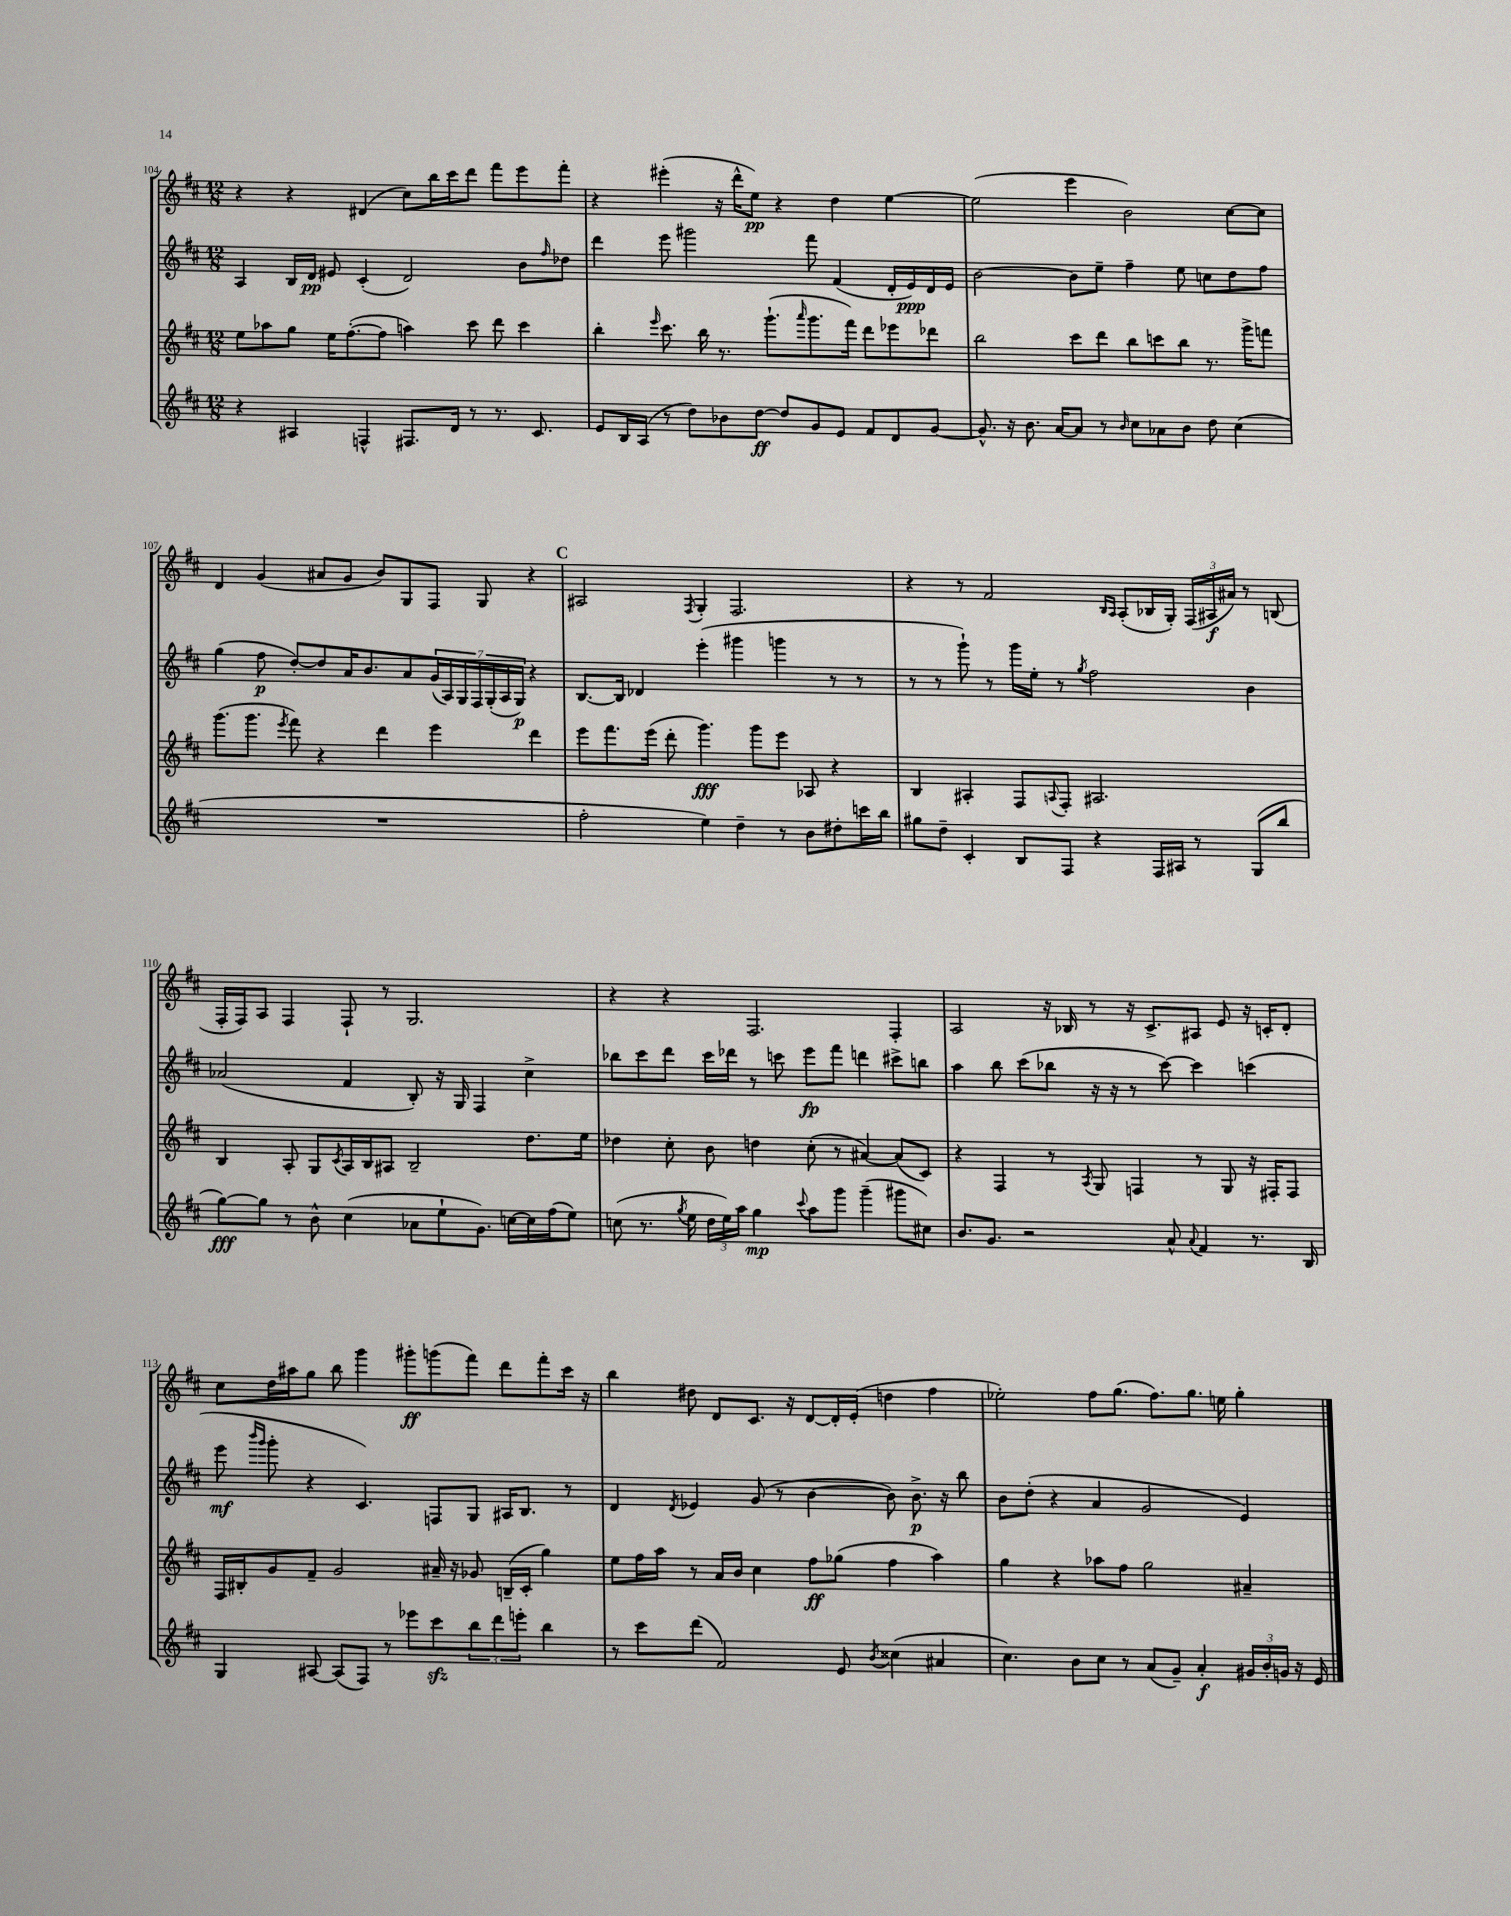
<<
\new StaffGroup <<
\new Staff = "s0" {
    \clef treble \key d \major \numericTimeSignature \time 12/8
    r4 r4 dis'4( cis''8) b''16 cis'''16 d'''8 fis'''8 e'''8 fis'''8-. |
    r4 eis'''4-.( r16 d'''16-^ e''8\pp) r4 d''4 e''4~ |
    e''2( e'''4 b'2) cis''8~ cis''8 |
    d'4 g'4( ais'8 g'8 b'8) g8 fis8 g8 r4 |
    \mark \markup { \bold "C" } ais2 \acciaccatura { fis8 } g4-. fis2. |
    r4 r8 fis'2 \grace { b16 a16 } a8-.( bes16 g16-.) \tuplet 3/2 { fis16( ais16\f ais'16) } r8 b8( |
    fis16-. fis16) a8 fis4 fis8-! r8 g2. |
    r4 r4 fis2. fis4-. |
    a2 r16 bes16 r8 r16 cis'8.-> ais8 e'8 r16 c'16-. d'8-. |
    cis''8 d''16 ais''16 g''8 b''8 g'''4 gis'''8-.\ff g'''8( fis'''8) d'''8 fis'''8-. cis'''16 r16 |
    b''4 dis''8 d'8 cis'8. r16 d'8~ d'16-. e'16-.( d''4 fis''4 |
    ees''2-.) fis''8 g''8.( fis''8.) g''8. e''16 g''4-. \bar "|." |
}
\new Staff = "s1" {
    \clef treble \key d \major \numericTimeSignature \time 12/8
    a4 b16 d'16\pp eis'8 cis'4-.( d'2) b'8 \grace { fis''16 } des''8 |
    d'''4 e'''8 gis'''2 fis'''8 fis'4( d'16-. e'16\ppp) d'16 e'16 |
    b'2~ b'8 e''8-- fis''4-- e''8 c''8 d''8 fis''8 |
    g''4( fis''8\p d''8~-.) d''8 a'16 b'8. a'8 \tuplet 7/4 { g'16( a16) g16 fis16 g16-.( a16 g16\p) } r4 |
    \mark \markup { \bold "C" } b8.~ b16 des'4 e'''4-.( gis'''4 g'''4 r8 r8 |
    r8 r8 g'''8-!) r8 g'''16 e''16-. r8 \acciaccatura { g''8 } fis''2 b'4 |
    aes'2( fis'4 b8-.) r16 g16 fis4 cis''4-> |
    bes''8 cis'''8 d'''8 cis'''16 des'''16 r8 c'''8 e'''8\fp fis'''8 d'''4 cis'''8-> b''8 |
    a''4 b''8 cis'''8( bes''8 r16 r16 r8 cis'''8~) cis'''4 c'''4( |
    e'''8\mf \grace { b'''16 g'''16 } g'''8-. r4 cis'4.) f8 g8 ais16 b8. r8 |
    d'4 \acciaccatura { d'8 } ees'4 g'8( r8 b'4~ b'8) b'8.->\p r16 b''8 |
    b'8 d''8-.( r4 a'4 g'2 e'4) \bar "|." |
}
\new Staff = "s2" {
    \clef treble \key d \major \numericTimeSignature \time 12/8
    e''8 aes''8 g''8 e''16 fis''8.~-.( fis''8 a''4) cis'''8 d'''8 cis'''4 |
    b''4-. \grace { e'''16 } cis'''8. b''16 r8. g'''8.-!( \grace { a'''16 } g'''8. fis'''16) d'''8 ees'''8 des'''8 |
    b''2 cis'''8 d'''8 b''8 c'''8 b''8 r8. g'''16-> f'''8 |
    g'''8.( g'''8. \acciaccatura { e'''8 } fis'''8) r4 d'''4 e'''4 d'''4 |
    \mark \markup { \bold "C" } e'''8 fis'''8. e'''16( d'''8-. g'''4.\fff) g'''8 e'''8 aes8 r4 |
    b4 ais4-. fis8 \appoggiatura { a8 } fis8-. ais2. |
    b4 a8-. g8 \acciaccatura { cis'8 } a16 b16 ais8 b2-- d''8. e''16 |
    des''4 cis''8-. b'8 d''4 cis''8-.( r8 ais'4~) ais'8( cis'8) |
    r4 fis4 r8 \acciaccatura { a8 } g8 f4 r8 g8 r16 fis16-. fis8 |
    fis16 bis16-. g'8 fis'8-- g'2 ais'16-- r16 ges'8 b16--( cis'16-. g''4) |
    e''8 fis''16 a''16 r8 a'16 b'16 cis''4 fis''8\ff ges''8( fis''4 a''4) |
    g''4 r4 aes''8 fis''8 g''2 ais'4-- \bar "|." |
}
\new Staff = "s3" {
    \clef treble \key d \major \numericTimeSignature \time 12/8
    r4 ais4 f4-^ fis8. d'16 r8 r8. cis'8. |
    e'8 b16 a16( r8 d''8) bes'8 d''8~\ff d''8 g'8 e'8 fis'8 d'8 g'8~ |
    g'8.-^ r16 b'8. a'16~ a'8 r8 \grace { b'16 } cis''8 aes'8 b'8 d''8 cis''4( |
    R1. |
    \mark \markup { \bold "C" } fis''2-. e''4) d''4-- r8 b'8 dis''8-. c'''16 b''16 |
    gis''8 d''8-- cis'4-. b8 fis8 r4 fis16 ais16 r8 g8( b''8 |
    g''8~\fff) g''8 r8 b'8-^ cis''4( aes'8 e''8-! g'8.) c''16~ c''16 fis''16( e''8) |
    c''8( r8. \acciaccatura { g''8 } e''16 \tuplet 3/2 { d''16 e''16) a''16 } g''4\mp \appoggiatura { cis'''8 } a''8 g'''8 g'''4--( gis'''8 cis''8) |
    b'8. g'8. r2 a'8-^ \appoggiatura { a'8 } fis'4 r8. b16 |
    g4 ais8~ ais8( fis8) r8 ees'''8 cis'''8\sfz \tuplet 3/2 { b''8 d'''8 e'''8-. } b''4 |
    r8 cis'''8 d'''8( fis'2) e'8 \acciaccatura { b'8 } cisis''4( ais'4 |
    cis''4.) b'8 cis''8 r8 a'8( g'8--) a'4-.\f \tuplet 3/2 { gis'16 b'16-. g'16 } r16 e'16 \bar "|." |
}
>>
>>
\layout { \context { \Score currentBarNumber = #104 } }
